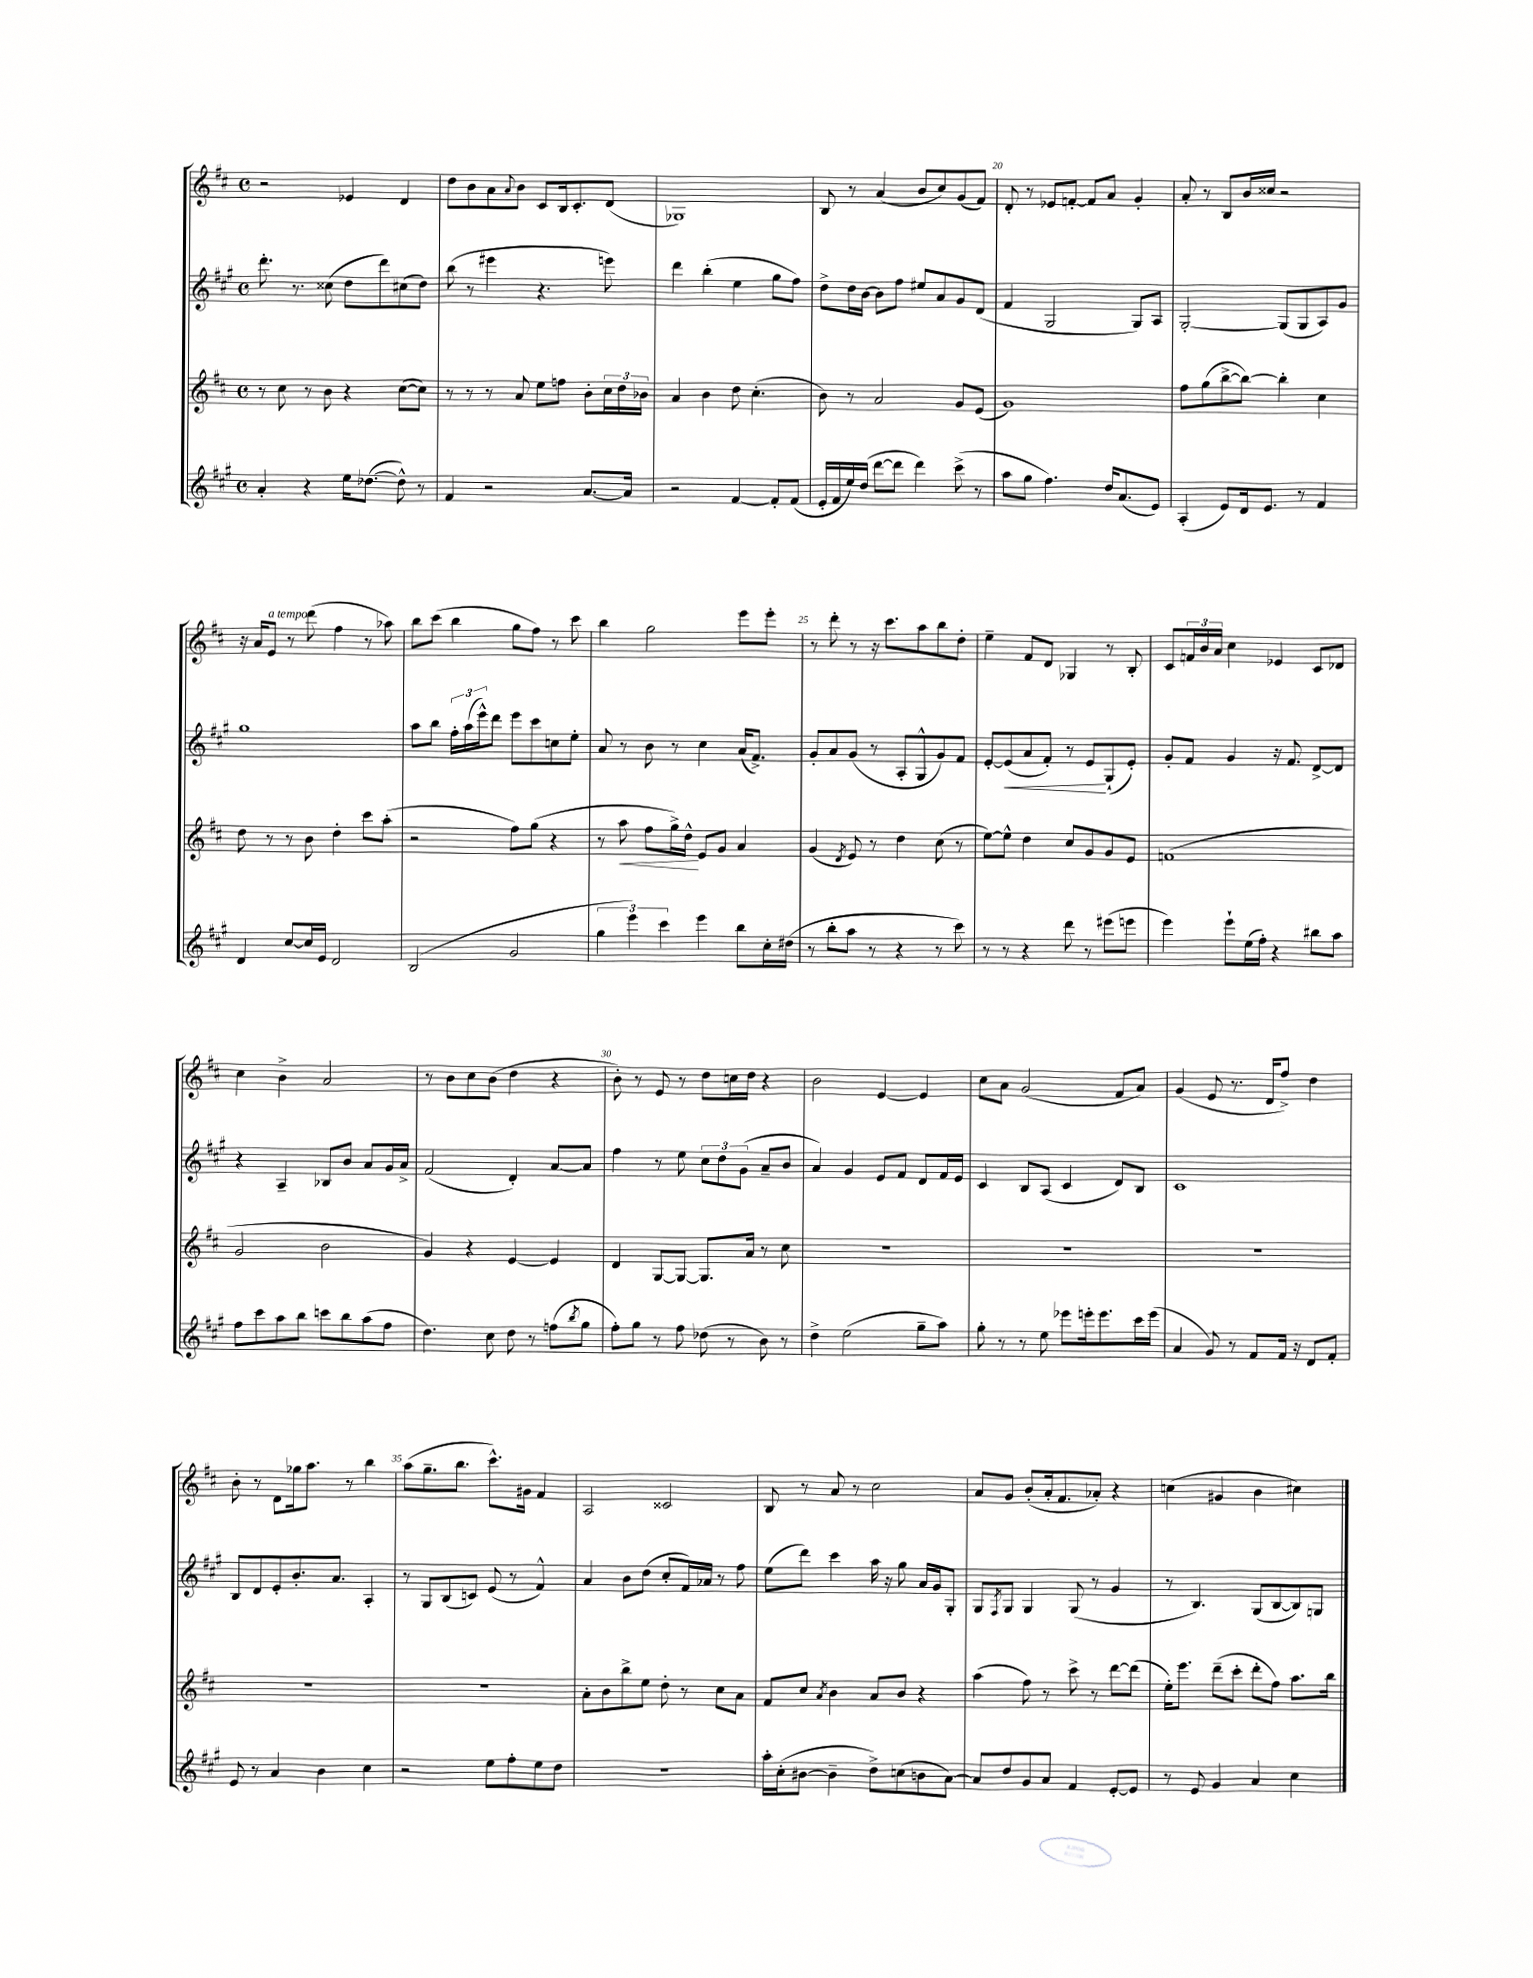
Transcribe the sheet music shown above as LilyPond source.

<<
\new StaffGroup <<
\new Staff = "s0" {
    \clef treble \key d \major \defaultTimeSignature \time 4/4
    r2 ees'4 d'4 |
    d''8 b'8 a'8 \appoggiatura { a'8 } b'8 cis'8 b16 cis'8.-. d'8( |
    ges1) |
    b8 r8 a'4( b'8 cis''8) g'8( fis'8) |
    d'8-. r8 ees'8 f'8~-. f'8 a'8 g'4-. |
    a'8-. r8 b8 b'16 cisis''16 r2 |
    r16 a'16 e'8^\markup { \italic "a tempo" } r8 d'''8( fis''4 r8 aes''8) |
    b''8 cis'''8( b''4 g''8 fis''8) r8 cis'''8 |
    b''4 g''2 e'''8 e'''8-. |
    r8 d'''8-. r8 r16 cis'''8. a''8 b''8 d''8-. |
    e''4-- fis'8 d'8 ges4 r8 b8-. |
    cis'8 \tuplet 3/2 { f'16 b'16 a'16 } cis''4 ees'4 cis'8 des'8 |
    cis''4 b'4-> a'2 |
    r8 b'8 cis''8 b'8( d''4 r4 |
    b'8-.) r8 e'8 r8 d''8 c''16 d''16 r4 |
    b'2 e'4~ e'4 |
    cis''8 a'8 g'2( fis'8 a'8) |
    g'4( e'8 r8. d'16 fis''8->) d''4 |
    b'8-. r8 d'8 ges''16 a''8. r8 b''4 |
    a''8( g''8.-- b''8. cis'''8.-^) gis'16 fis'4 |
    a2 cisis'2 |
    b8 r8 a'8 r8 cis''2 |
    a'8 g'8 b'8-.( a'16-. fis'8. aes'8-.) r4 |
    c''4( gis'4 b'4 cis''4) \bar "|." |
}
\new Staff = "s1" {
    \clef treble \key a \major \defaultTimeSignature \time 4/4
    d'''8.-. r8. cisis''8( d''8 d'''8) cis''8( d''8) |
    b''8( r8 eis'''4 r4. e'''8) |
    d'''4 b''4-.( e''4 gis''8 fis''8) |
    d''8-> d''16 b'16~ b'8 fis''8 eis''8 a'8 gis'8 d'8( |
    fis'4 gis2 gis8) a8 |
    gis2~-. gis8( gis8 a8) gis'8 |
    gis''1 |
    a''8 b''8 \tuplet 3/2 { fis''16-. a''16( e'''16-^) } d'''8 e'''8 cis'''8 c''8 e''8-. |
    a'8 r8 b'8 r8 cis''4 a'16( fis'8.->) |
    gis'8-. a'8 gis'8( r8 a8-. gis8-^ gis'8) fis'8 |
    e'8~-. e'8\<( a'8 fis'8-.) r8 e'8\! gis8-!( e'8-.) |
    gis'8-. fis'8 gis'4 r16 fis'8. d'8~-> d'8 |
    r4 a4-- bes8 b'8 a'8 gis'16 a'16-> |
    fis'2( d'4-.) a'8~ a'8 |
    fis''4 r8 e''8 \tuplet 3/2 { cis''8 d''8 gis'8( } a'8-- b'8 |
    a'4) gis'4 e'8 fis'8 d'8 fis'16 e'16 |
    cis'4 b8 a8( cis'4 d'8) b8 |
    cis'1 |
    b8 d'8 e'8-. b'8.-. a'8. a4-. |
    r8 gis8 b8( c'8) e'8( r8 fis'4-^) |
    a'4 b'8 d''8( cis''8-. fis'16) aes'16 r8 fis''8 |
    e''8( d'''8) cis'''4 a''16 r16 gis''8 a'16 gis'16 gis8-. |
    gis8 \acciaccatura { fis8 } gis8 gis4 gis8( r8 gis'4 |
    r8 b4.) gis8( b8~ b8) g8 \bar "|." |
}
\new Staff = "s2" {
    \clef treble \key d \major \defaultTimeSignature \time 4/4
    r8 cis''8 r8 b'8 r4 cis''8~( cis''8) |
    r8 r8 r8 a'8 e''8 f''8 b'8-. \tuplet 3/2 { cis''16 d''16 bes'16 } |
    a'4 b'4 d''8 cis''4.-.( |
    b'8) r8 a'2 g'8 e'8( |
    g'1) |
    fis''8 g''8( b''8~-> b''8~) b''4-. cis''4 |
    d''8 r8 r8 b'8 d''4-. cis'''8 a''8-.( |
    r2 fis''8) g''8( r4 |
    r8 a''8\< fis''8 g''16->) d''16-^\! e'8 g'8 a'4 |
    g'4( \acciaccatura { d'8 } e'8) r8 d''4 cis''8( r8 |
    e''8~) e''8-^ d''4 cis''8 g'8 g'8 e'8 |
    f'1( |
    g'2 b'2 |
    g'4) r4 e'4~ e'4 |
    d'4 g8~ g8~ g8. a'16 r8 cis''8 |
    R1 |
    R1 |
    R1 |
    R1 |
    R1 |
    a'8-. b'8 b''8-> e''8 d''8-. r8 cis''8 a'8 |
    fis'8 cis''8 \acciaccatura { a'8 } b'4 a'8 b'8 r4 |
    a''4( fis''8) r8 cis'''8-> r8 d'''8~ d'''8( |
    e''16-.) e'''8. d'''8--( cis'''8-. d'''8-. fis''8) a''8. b''16 \bar "|." |
}
\new Staff = "s3" {
    \clef treble \key a \major \defaultTimeSignature \time 4/4
    a'4-. r4 e''16 des''8.~( des''8-^) r8 |
    fis'4 r2 a'8.~ a'16 |
    r2 fis'4~ fis'8-. fis'8( |
    e'16-. fis'16 e''16) d''16( d'''8~ d'''8 d'''4) cis'''8->( r8 |
    a''8 gis''8 fis''4.) d''16 a'8.( e'8) |
    a4-.( e'8) d'16 e'8. r8 fis'4 |
    d'4 cis''8~ cis''16 e'16 d'2 |
    b2( gis'2 |
    \tuplet 3/2 { gis''4 e'''4) cis'''4 } e'''4 b''8 cis''16-. dis''16( |
    r8 b''8-. a''8 r8 r4 r8 cis'''8) |
    r8 r8 r4 d'''8 r8 eis'''8( e'''8 |
    e'''4) e'''8-! e''16( fis''16-.) r4 bis''8 a''8 |
    fis''8 cis'''8 a''8 b''8 c'''8 b''8 a''8( fis''8 |
    d''4.) cis''8 d''8 r8 f''8( \acciaccatura { b''8 } gis''8 |
    fis''8-.) gis''8 r8 fis''8 des''8( r8 b'8) r8 |
    d''4-> e''2( gis''8-- a''8) |
    gis''8-. r8 r8 e''8 ees'''8 e'''16-. e'''8. cis'''16 e'''16( |
    a'4 gis'8) r8 fis'8 fis'16 r16 d'8 fis'8-. |
    e'8 r8 a'4 b'4 cis''4 |
    r2 e''8 fis''8-. e''8 d''8 |
    R1 |
    a''16-. cis''16-.( bis'8~ bis'4-- d''8->) c''8( b'8 a'8~) |
    a'8 d''8 gis'8 a'8 fis'4 e'8~-. e'8 |
    r8 e'8 gis'4 a'4 cis''4 \bar "|." |
}
>>
>>
\layout { \context { \Score currentBarNumber = #16 \override BarNumber.break-visibility = ##(#f #t #t) barNumberVisibility = #(every-nth-bar-number-visible 5) } }
